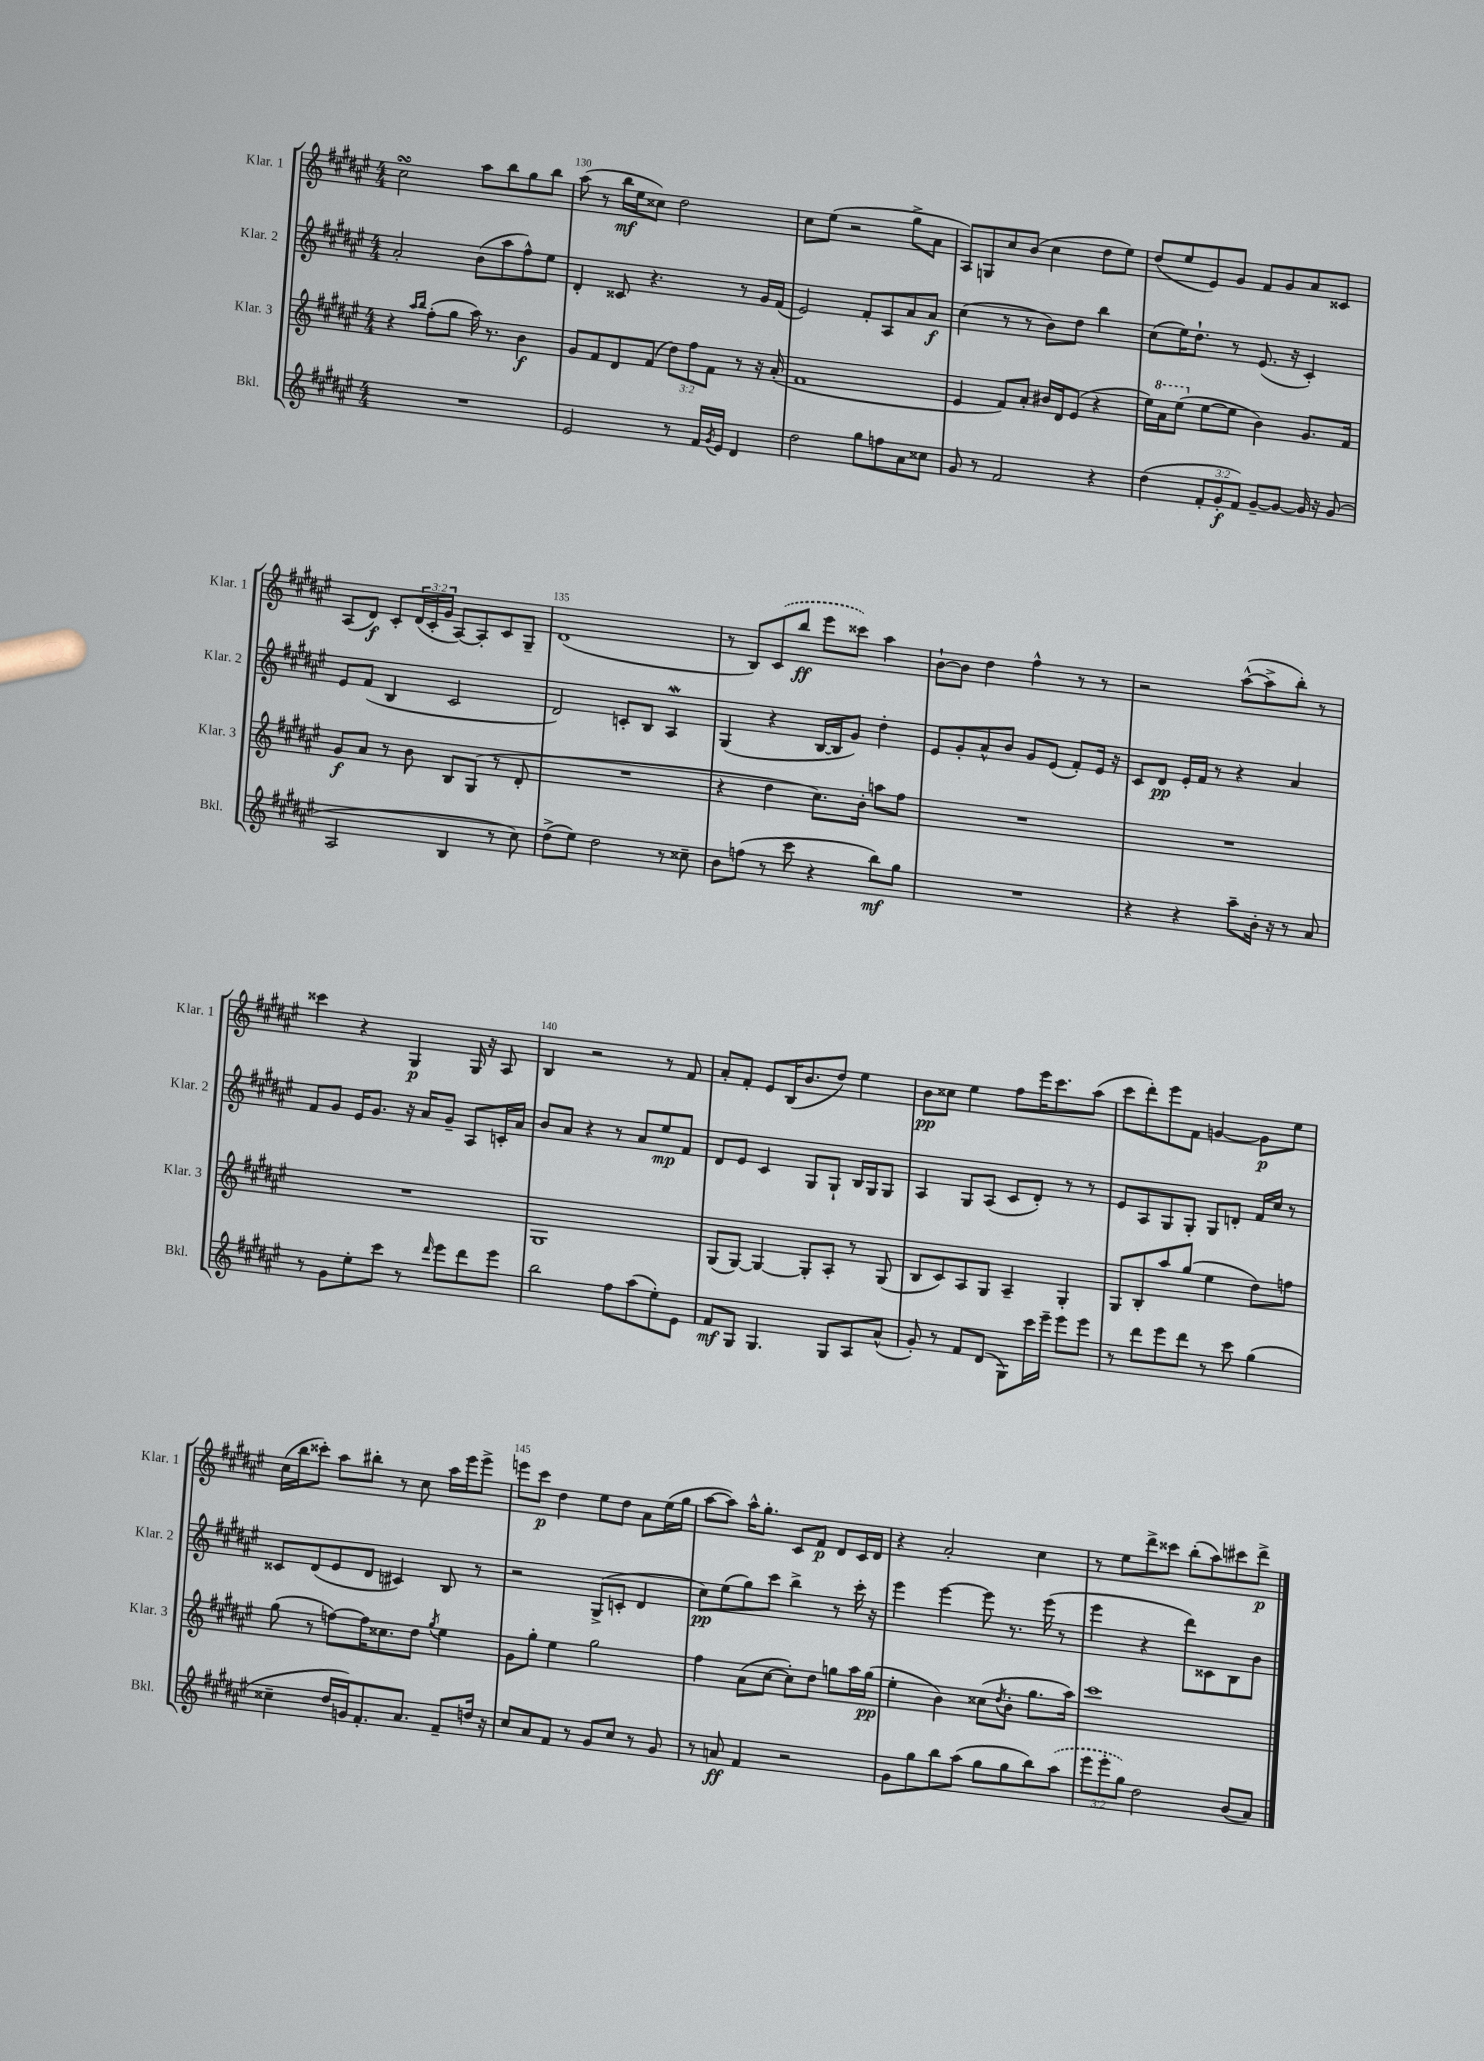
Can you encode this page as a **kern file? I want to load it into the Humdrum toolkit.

**kern	**kern	**kern	**kern
*staff4	*staff3	*staff2	*staff1
*clefG2	*clefG2	*clefG2	*clefG2
*k[f#c#g#d#a#e#]	*k[f#c#g#d#a#e#]	*k[f#c#g#d#a#e#]	*k[f#c#g#d#a#e#]
*M4/4	*M4/4	*M4/4	*M4/4
1r	4r	2a#'	2cc#
.	16qqaa#	.	.
.	16qqbb	.	.
.	(8ff#'	.	.
.	8gg#	.	.
.	16aa#)	(8b	8aa#
.	8.r	.	.
.	.	8aa#	8bb
.	4b	8ff#^^)	8gg#
.	.	8ee#	8bb
=	=	=	=
2e#	8g#	4d#'	(8aa#
.	8f#	.	8r
.	8d#	8c##	16bb
.	.	.	16ee#
.	(8f#	4.r	8cc##)
8r	12dd#)	.	2dd#
.	12ff#	.	.
16f#	.	.	.
.	12f#	.	.
8qg#	.	.	.
16e#	.	.	.
4d#	8r	8r	.
.	16r	16g#	.
.	(16a#'	(16f#	.
=	=	=	=
2dd#	1f#	2e#)	8cc#
.	.	.	(8ee#
.	.	.	2r
8gg#	.	8f#'	.
8ff	.	8A#	.
8a#	.	8a#	8gg#^
8cc##	.	8a#	8a#
=	=	=	=
8g#	4e#	(4cc#	8A#)
8r	.	.	8G
2f#	8f#)	8r	8cc#
.	8a#'	8r	(8b
.	16b#	8b)	4cc#
.	16d#	.	.
.	(8e#	8dd#	.
4r	4r	4bb	8dd#
.	.	.	8ee#)
=	=	=	=
(4dd#	16ee#)	(8cc#	(8dd#
.	16aa#	.	.
.	(8eee#	16ee#)	8ee#
.	.	8.dd#`	.
12f#'	[8ee#	.	8e#)
12g#'	.	.	.
.	8ee#]	8r	8g#
12f#)	.	.	.
[8g#~	4b)	(8.e#	8f#
8g#_	.	.	8g#
.	.	16r	.
16g#]	8.g#	4c#')	8a#
16r	.	.	.
(8g#	.	.	8c##
.	16f#	.	.
=	=	=	=
2A#	8g#	8e#	(8A#
.	8a#	(8f#	8d#)
.	8r	4B	8c#'
.	8b	.	(24d#
.	.	.	24c#'
.	.	.	24g#
4B	8B	2c#	[8A#)
.	(8G#	.	8A#']
8r	8r	.	8c#
8cc#)	8d#'	.	8G#~
=	=	=	=
(8dd#^	1r	2d#)	(1d#
8ee#)	.	.	.
2dd#	.	.	.
.	.	8c'	.
.	.	8B	.
8r	.	4A#	.
8cc##~	.	.	.
=	=	=	=
8b	4r	(4G#	8r
(8ff	.	.	8B)
8r	4dd#	4r	(8c#
8ccc#	.	.	8bb
4r	8.cc#)	[16B	8eee#
.	.	16B]	.
.	.	8g#)	8ccc##)
.	16b'	.	.
8bb)	8aa	4dd#'	4aa#
8gg#	8ff#	.	.
=	=	=	=
1r	1r	8e#	[8b`
.	.	8g#'	8b]
.	.	8a#^^	4dd#
.	.	8b	.
.	.	8g#	4ff#^^
.	.	(8e#	.
.	.	8f#')	8r
.	.	16e#	8r
.	.	16r	.
=	=	=	=
4r	1r	8c#	2r
.	.	8d#	.
4r	.	16e#'	.
.	.	16f#	.
.	.	8r	.
8aa#~	.	4r	([8aa#^^
16b'	.	.	8aa#^]
16r	.	.	.
8r	.	4a#	8bb')
8a#	.	.	8r
=	=	=	=
8r	1r	8f#	4ccc##
8g#	.	8g#	.
8ee#'	.	16e#	4r
.	.	8.g#	.
8ccc#	.	.	.
8r	.	16r	4G#
.	.	16a#	.
16qqddd#	.	.	.
8eee#	.	8g#~	.
8ddd#	.	8A#	16G#
.	.	.	16r
8eee#	.	16c'	8A#
.	.	16a#	.
=	=	=	=
2bb	1G#	8b	4B
.	.	8a#	.
.	.	4r	2r
8ff#	.	8r	.
(8aa#	.	8a#	.
8ee#')	.	8ee#	8r
8e#	.	8f#	8f#
=	=	=	=
8f#	(8G#	8d#	8a#'
8G#	[8G#)	8e#	8f#'
4.G#	4G#_	4c#	8e#
.	.	.	(16B
.	.	.	8.b
.	8G#']	8G#	.
8G#	8A#'	8G#`	8dd#)
8A#	8r	16B	4ee#
.	.	16G#	.
(8a#^^	(8G#	8G#	.
=	=	=	=
8g#')	8B	4A#	8b
8r	8c#)	.	8cc##
8f#	8A#	8G#	4ee#
(8d#	8G#	(8A#	.
8G#)	4A#~	8c#	8ff#
16ccc#	.	8d#')	16eee#
16eee#~	.	.	8.ccc#
8eee#	4G#'	8r	.
8eee#	.	8r	(8aa#
=	=	=	=
8r	8G#	8e#	8ccc#
8ddd#	8B'	8A#	8ddd#')
8eee#	8aa#	8G#	8eee#
8ddd#	(8gg#	8G#'	8f#
8r	4ee#	8G#	[4g
8ccc#	.	8d'	.
(4gg#	8dd#)	16f#	8g]
.	.	16cc#	.
.	8ff	8r	8ee#
=	=	=	=
4cc##~	(8gg#	8c##	(16cc#
.	.	.	16bb
.	8r	(8d#	8ccc##')
16dd#	[8ff)	8e#	8aa#
16g)	.	.	.
8.f#'	16ff]	8d#	8bb#'
.	8.cc##	.	.
.	.	4c#)	8r
8.a#	.	.	.
.	8dd#	.	8cc#
.	8qgg#	.	.
8f#~	4ee#	8B	16aa#
.	.	.	16eee#
16dd	.	8r	8eee#^
16r	.	.	.
=	=	=	=
8cc#	8g#	2r	8eee
8a#	8gg#'	.	8ccc#
8f#	4ee#	.	4dd#
8r	.	.	.
8g#	2gg#	(8G#^	8ee#
8cc#	.	8c'	8dd#
8r	.	4d#	8a#
8g#	.	.	(16ee#
.	.	.	16gg#
=	=	=	=
8r	4ff#	8cc#)	[8aa#
8a	.	(8ee#	8aa#])
4f#	(8a#	8gg#)	16aa#^^
.	.	.	8.gg#'
.	[8cc#	8ccc#	.
2r	8cc#'])	4bb^	8c#
.	8dd#	.	8f#
.	8gg	8r	8d#
.	16aa#	16ccc#'	16c#
.	(16gg	16r	16d#
=	=	=	=
8g#	4ee#'	4eee#	4r
8gg#	.	.	.
8bb	4b)	[4eee#	2a#'
(8aa#	.	.	.
8gg#	(8cc##	8eee#]	.
.	8qdd#	.	.
8gg#	8b'	8.r	.
8bb)	8.gg#	.	4cc#
.	.	(16eee#	.
(8aa#	.	8r	.
.	16aa#)	.	.
=	=	=	=
12eee#	1ccc#	4eee#	8r
12eee#'	.	.	.
.	.	.	8ee#
12gg#)	.	.	.
2dd#	.	4r	8ddd#^
.	.	.	8ccc##
.	.	8ddd#)	(8bb'
.	.	8c##	8aa#)
(8b	.	8B	8ccc#
8a#)	.	8b	8ddd#^
==	==	==	==
*-	*-	*-	*-
